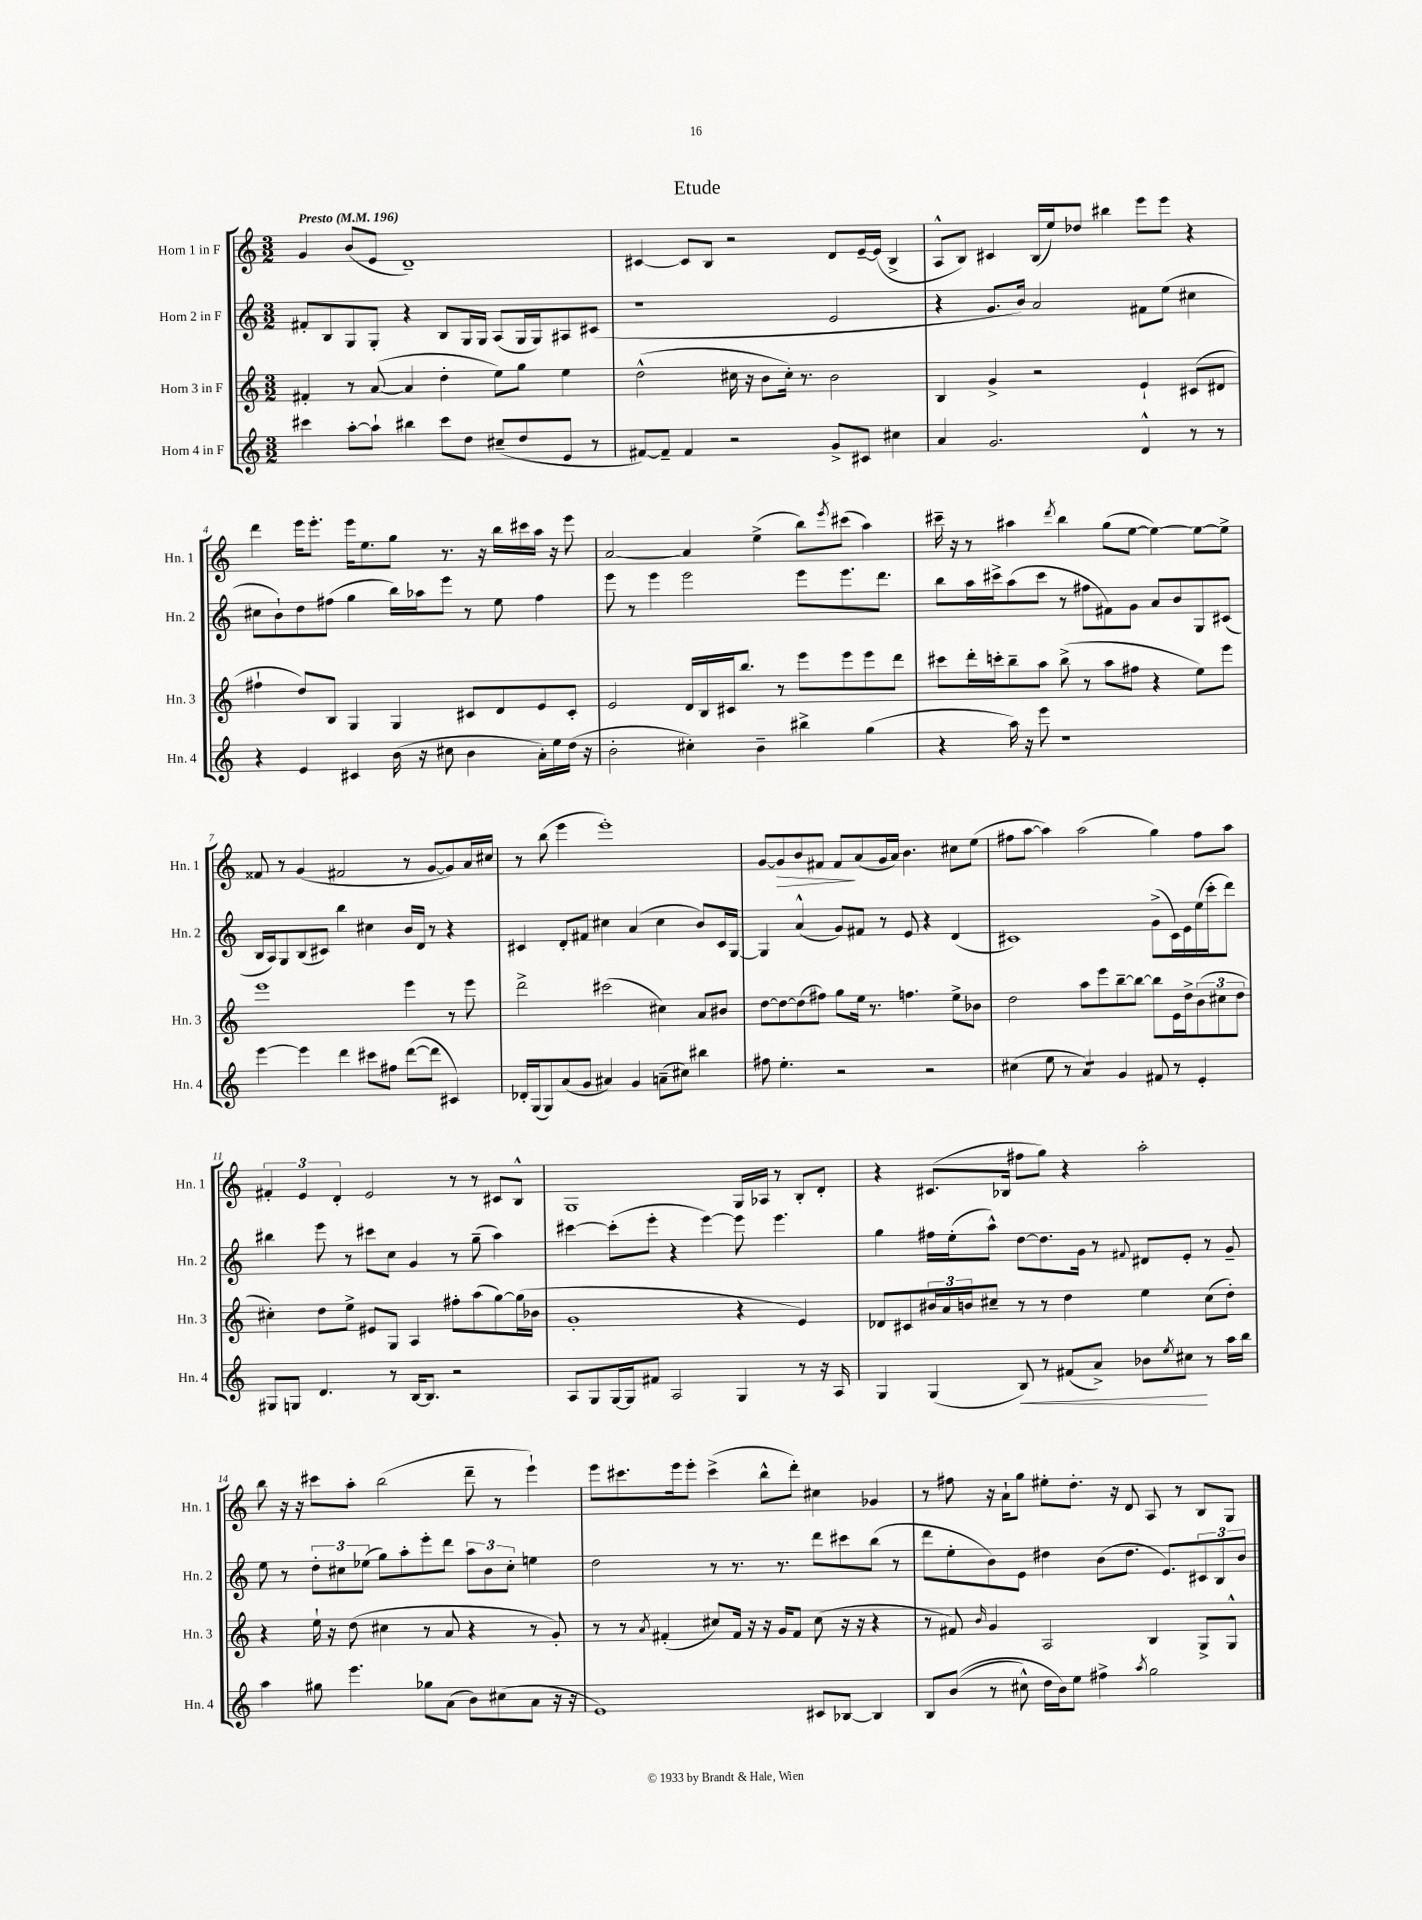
\header { title = "Etude" }
<<
\new StaffGroup <<
\new Staff = "s0" \with { instrumentName = "Horn 1 in F" shortInstrumentName = "Hn. 1" } {
    \clef treble \key c \major \numericTimeSignature \time 3/2 \tempo "Presto" 4 = 196
    g'4 b'8( e'8 d'1--) |
    cis'4~ cis'8 b8 r2 d'8 e'16~-- e'16( b4-> |
    a8-^ b8) cis'4 b16( e''16) des''8 bis''4 e'''8 e'''8 r4 |
    d'''4 e'''16 e'''8.-. e'''16 e''8. g''8 r8. r16 b''16 cis'''16 a''16 r16 e'''8 |
    a'2~ a'4 e''4->( b''8) \acciaccatura { e'''8 } cis'''8( a''4) |
    cis'''16-- r16 r8 ais''4 \acciaccatura { d'''8 } b''4 g''8( e''8~ e''4~) e''8~ e''8-> |
    fisis'8 r8 g'4( fis'2 r8 g'8~ g'8) a'16 cis''16 |
    r8 b''8( e'''4 e'''1-.) |
    g'8~ g'8\> b'8 fis'8 fis'8\! a'8( g'16 a'16) b'4. cis''8 e''8( |
    fis''8 a''8~ a''4) a''2( g''4) fis''8 a''8 |
    \tuplet 3/2 { fis'4-. e'4 d'4-. } e'2 r8 r8 cis'8 b8-^ |
    g1 g16 aes16 r8 b8-. d'8-. |
    r4 cis'8.( bes16 fis''8 g''8) r4 a''2-. |
    b''8 r16 r16 cis'''8 a''8-. b''2( d'''8-- r8 e'''4-!) |
    e'''8 cis'''8. e'''16 e'''8-. cis'''4->( b''8-^ d'''8-.) cis''4 ges'4 |
    r8 fis''8 r16 a'16-! g''8 eis''8-. d''8.-. r16 d'8 a8 r8 b8 g8 \bar "|." |
}
\new Staff = "s1" \with { instrumentName = "Horn 2 in F" shortInstrumentName = "Hn. 2" } {
    \clef treble \key c \major \numericTimeSignature \time 3/2
    fis'8-. b8 g8 g8-. r4 b8 g16 g16 a8( g16 g16) ais8 cis'8( |
    r1 e'2 |
    r4 g'8. b'16) a'2 fis'8 e''8( cis''4 |
    cis''8 b'8-!) d''8 fis''8( g''4 b''16) aes''16 e'''8 r8 e''8 fis''4 |
    e'''8 r8 e'''4 e'''2 e'''8 e'''8. d'''8. |
    b''8 a''16 cis'''16-> a''8( cis'''8 r8 fis''8 fis'8) g'8 a'8 b'8 g8 cis'8( |
    b16 a16) g8 b8( cis'8) b''4 cis''4 b'16 d'16 r8 r4 |
    cis'4 d'8-. fis'8 cis''4 a'4( cis''4 b'8) cis'16 g16~ |
    g4 a'4-^( g'8) fis'8 r8 e'8 r4 d'4( |
    cis'1) g'8->( cis'16) e'16 e''16( c'''16-. d'''8) |
    bis''4 e'''8 r8 cis'''8 c''8 g'4 r8 g''8--( a''4) |
    cis'''4~ cis'''8-.( e'''8-. r4 e'''4~) e'''8 e'''4. |
    g''4 fis''16 e''16-.( a''8-^) d''8~ d''8. g'16 r8 \appoggiatura { fis'8 } dis'8 e'8-. r8 g'8-- |
    e''8 r8 \tuplet 3/2 { d''8-. cis''8 ees''8( } g''8) a''8-. e'''8-. d'''8 \tuplet 3/2 { a''8 b'8 cis''8-. } e''4 |
    d''2 r8 r8. r8. d'''8 cis'''8 b''8( r8 |
    d'''8 e''8-. b'8) e'8 dis''4 b'8( dis''8. e'8.) \tuplet 3/2 { cis'8 b8 b'8 } \bar "|." |
}
\new Staff = "s2" \with { instrumentName = "Horn 3 in F" shortInstrumentName = "Hn. 3" } {
    \clef treble \key c \major \numericTimeSignature \time 3/2
    fis'4-. r8 a'8~( a'4 d''4-. e''8) g''8 e''4 |
    d''2-^( cis''16 r16 b'8 cis''16-.) r8. b'2 |
    b4 g'4-> r2 e'4-! cis'8( dis'8 |
    fis''4-! d''8) b8 g4 g4 cis'8 d'8 e'8 cis'8-. |
    e'2 d'16 b16 cis'16 b''8. r8 e'''8 e'''8 e'''8 d'''8 |
    cis'''8 d'''16-. c'''16-. b''8-- a''8 b''8->( r8 a''8 fis''8 r4 e''8) e'''8 |
    e'''1 e'''4 r8 e'''8 |
    d'''2-> cis'''2( cis''4) a'8 bis'8 |
    d''8~ d''8~ d''8( fis''8) g''8 e''16 r8. f''4. e''8-> bes'8 |
    d''2 a''8 e'''8 b''8~-- b''8~ b''8 e'16 d''16-> \tuplet 3/2 { b'8( cis''8 d''8 } |
    cis''4-.) d''8 e''8-> eis'8 g8 a4 fis''8-. a''8( g''8~) g''16( bes'16 |
    g'1-. r4 e'4) |
    des'8 cis'8 \tuplet 3/2 { bis'16 a'16 b'16 } cis''8-- r8 r8 d''4 e''4 cis''8( d''8-.) |
    r4 e''16-! r16 d''8( cis''4 r8 a'8 r4 r8 g'8-.) |
    r8 r8 \acciaccatura { a'8 } fis'4-.( cis''8) fis'16 r16 r16 g'16 fis'8 cis''8( r16 r16 r4 |
    r8 fis'8) \grace { b'16 } g'4 a2 b4 g8-> g8-^ \bar "|." |
}
\new Staff = "s3" \with { instrumentName = "Horn 4 in F" shortInstrumentName = "Hn. 4" } {
    \clef treble \key c \major \numericTimeSignature \time 3/2
    cis'''4 a''8~-. a''8-! bis''4 cis'''8 d''8 cis''8--( d''8 e'8 r8 |
    fis'8~) fis'8-- fis'4 r2 g'8-> cis'8 cis''4 |
    a'4 g'2. d'4-^ r8 r8 |
    r4 e'4 cis'4 b'16( r16 cis''8 b'4 a'16-.) e''16 d''16( r16 |
    b'2-. cis''4-.) b'4-- bis''4-> g''4( |
    r4 a''16) r16 e'''8 r1 |
    e'''4~ e'''4 d'''4 cis'''8 fis''8 d'''8~( d'''8 cis'4) |
    des'16-. g16( g8) a'8( g'8 ais'4) g'4 a'8--( cis''8) bis''4 |
    fis''8 e''4.-. r2 r2 |
    cis''4( e''8 r8 a'4:8) g'4 fis'8 r8 e'4-. |
    gis8 g8 d'4. r8 b16~ b8. r2 |
    a8 g8 g16~ g16 fis'8 a2 g4 r8 r16 a16 |
    g4 g4( b8\<) r8 fis'8( a'8->) bes'8 \acciaccatura { e''8 } cis''8\! r8 a''16 b''16 |
    a''4 gis''8 e'''4. ges''8 a'8( b'8) cis''8( a'8 r16 r16 |
    e'1) cis'8 bes8~ bes4 |
    b8 b'8(\( r8 cis''8-^) d''16 b'16\) e''8 fis''4-> \acciaccatura { a''8 } g''2 \bar "|." |
}
>>
>>
